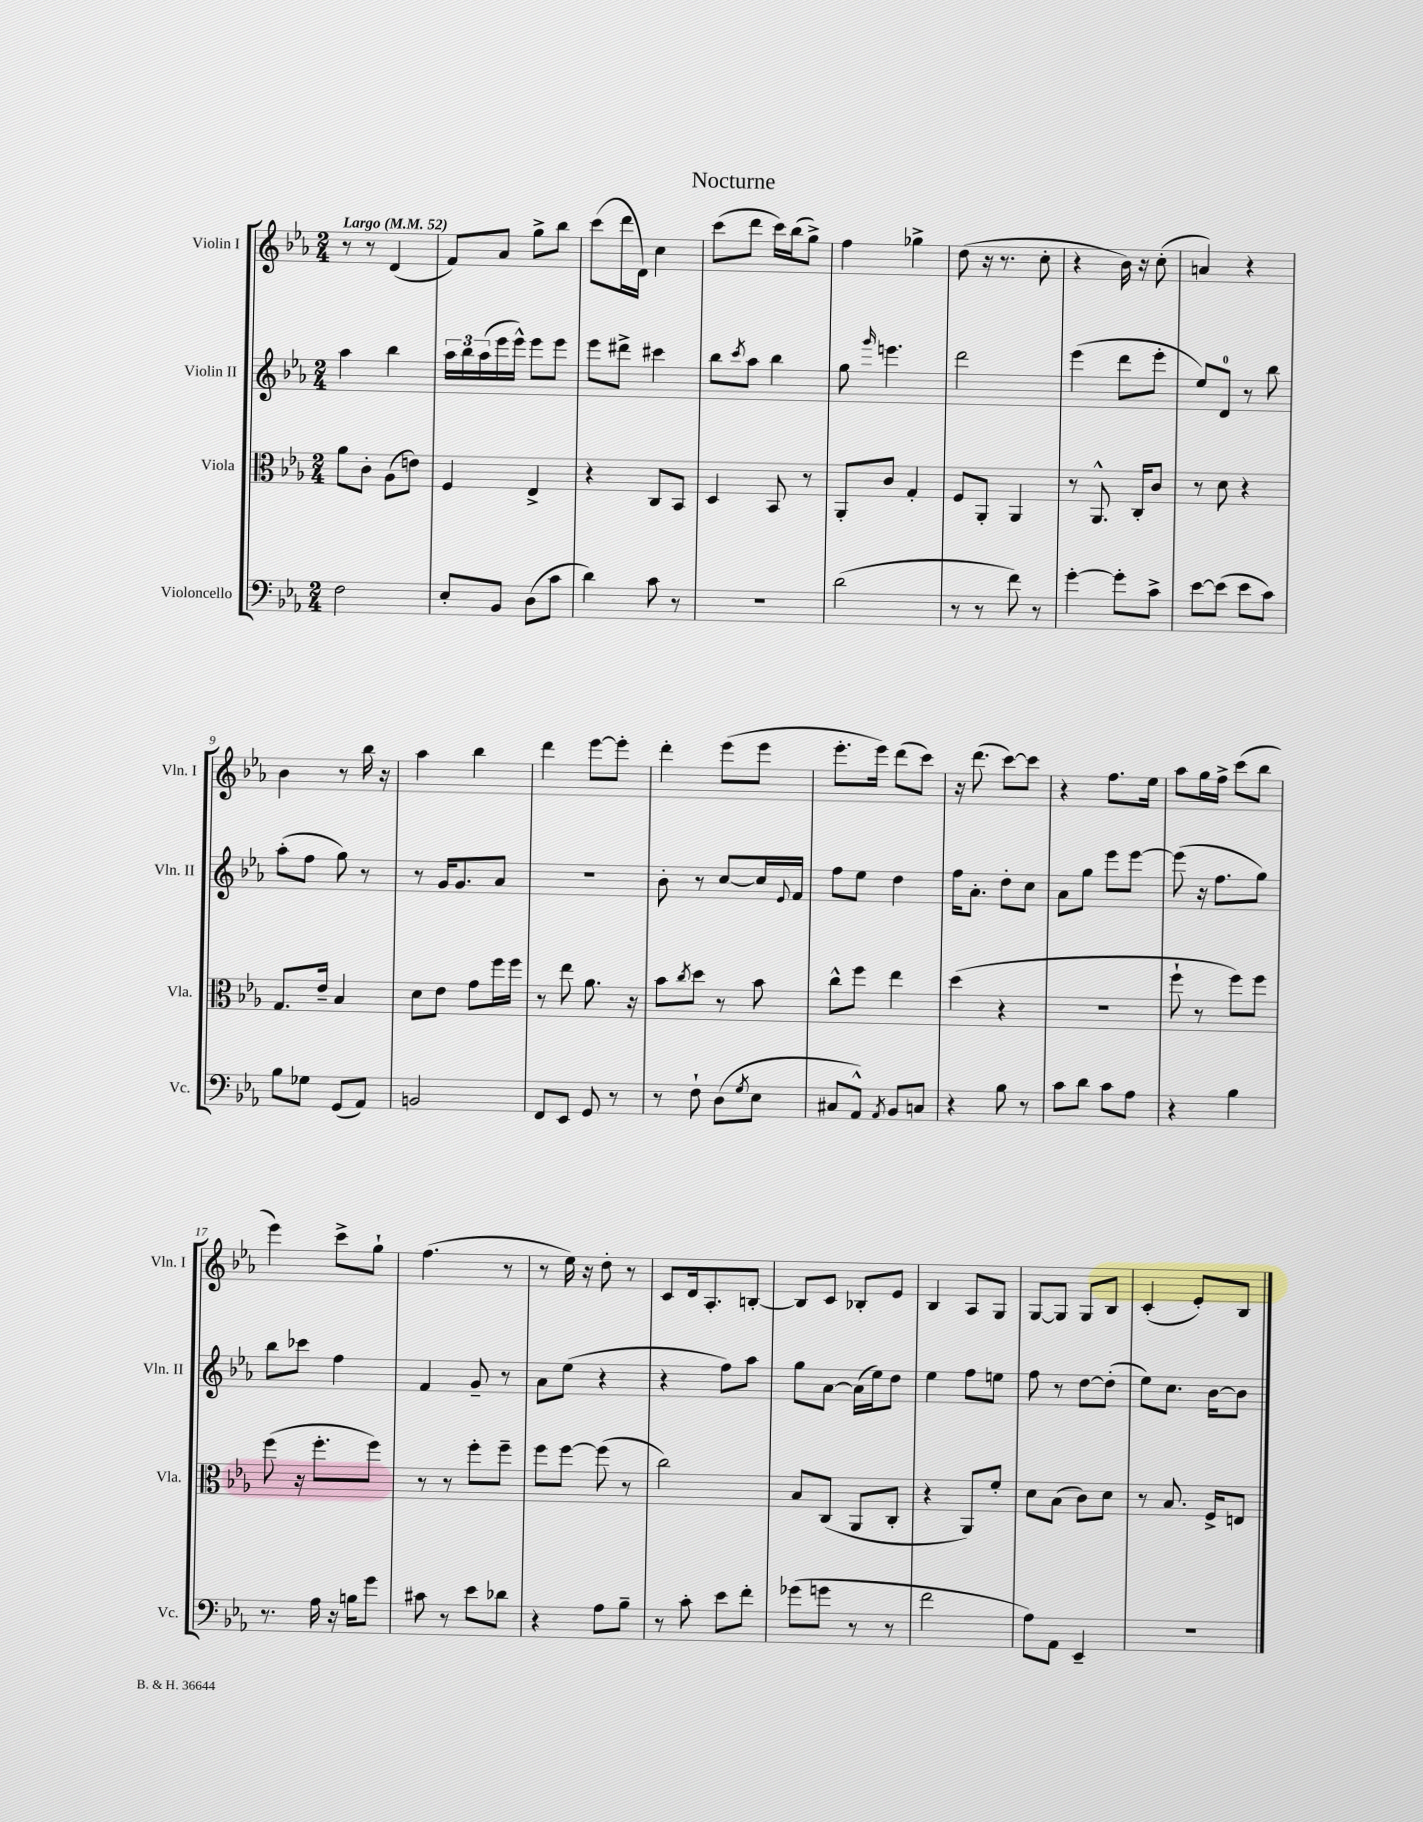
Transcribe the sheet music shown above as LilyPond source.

\header { title = "Nocturne" }
<<
\new StaffGroup <<
\new Staff = "s0" \with { instrumentName = "Violin I" shortInstrumentName = "Vln. I" } {
    \clef treble \key ees \major \numericTimeSignature \time 2/4 \tempo "Largo" 4 = 52
    r8 r8 d'4( |
    f'8) aes'8 g''8-> bes''8 |
    c'''8( d'''16 d'16) c''4 |
    c'''8( d'''8 c'''16) bes''16( g''8->) |
    f''4 ges''4-> |
    d''8( r16 r8. c''8-. |
    r4 bes'16) r16 c''8-.( |
    a'4) r4 |
    bes'4 r8 bes''16 r16 |
    aes''4 bes''4 |
    d'''4 ees'''8~ ees'''8-. |
    d'''4-. ees'''8( ees'''8 |
    ees'''8.-. ees'''16) d'''8( c'''8) |
    r16 d'''8.( c'''8~) c'''8 |
    r4 f''8. ees''16 |
    aes''8 g''16 f''16-> c'''8( bes''8 |
    ees'''4) c'''8-> g''8-! |
    f''4.( r8 |
    r8 ees''16) r16 d''8-. r8 |
    c'8 d'16 aes8.-. b8~-. |
    b8 c'8 bes8-. ees'8 |
    bes4 aes8 g8 |
    g8~ g8 g8 bes8 |
    c'4-.( ees'8-.) bes8 \bar "|." |
}
\new Staff = "s1" \with { instrumentName = "Violin II" shortInstrumentName = "Vln. II" } {
    \clef treble \key ees \major \numericTimeSignature \time 2/4
    aes''4 bes''4 |
    \tuplet 3/2 { aes''16 bes''16 aes''16( } ees'''16 ees'''16-^) ees'''8 ees'''8 |
    ees'''8 dis'''8-> cis'''4 |
    bes''8 \acciaccatura { c'''8 } aes''8 bes''4 |
    g''8 \grace { g'''16 } e'''4. |
    d'''2 |
    ees'''4( d'''8 ees'''8-. |
    ees''8) d'8-0 r8 bes''8 |
    aes''8-.( f''8 g''8) r8 |
    r8 g'16 g'8. aes'8 |
    R2 |
    bes'8-. r8 c''8~ c''16 \appoggiatura { ees'8 } f'16 |
    f''8 ees''8 d''4 |
    f''16 aes'8.-. d''8-. c''8 |
    aes'8 g''8 ees'''8 ees'''8~ |
    ees'''8( r16 f''8. g''8) |
    bes''8 ces'''8 f''4 |
    f'4 g'8-- r8 |
    aes'8 ees''8( r4 |
    r4 f''8) aes''8 |
    g''8 aes'8~ aes'16( ees''16) d''8 |
    ees''4 f''8 e''8 |
    f''8 r8 d''8~ d''8-.( |
    ees''8) c''8. bes'16~ bes'8 \bar "|." |
}
\new Staff = "s2" \with { instrumentName = "Viola" shortInstrumentName = "Vla." } {
    \clef alto \key ees \major \numericTimeSignature \time 2/4
    aes'8 c'8-. aes8( e'8) |
    f4 ees4-> |
    r4 c8 bes,8 |
    d4 bes,8 r8 |
    aes,8-. c'8 g4-. |
    f8 aes,8-. aes,4 |
    r8 aes,8.-^ c16-. c'8 |
    r8 d'8 r4 |
    g8. ees'16-- bes4 |
    d'8 ees'8 g'8 f''16 f''16 |
    r8 ees''8 aes'8. r16 |
    bes'8 \acciaccatura { c''8 } d''8 r8 bes'8 |
    c''8-^ f''8 ees''4 |
    d''4( r4 |
    R2 |
    f''8-! r8 f''8) f''8 |
    f''8( r16 f''8.-. f''8) |
    r8 r8 f''8-. f''8-- |
    f''8 f''8~ f''8( r8 |
    c''2) |
    bes8 c8( aes,8 c8-. |
    r4 aes,8) f'8-. |
    d'8 bes8( c'8) d'8 |
    r8 bes8. f16-> e8 \bar "|." |
}
\new Staff = "s3" \with { instrumentName = "Violoncello" shortInstrumentName = "Vc." } {
    \clef bass \key ees \major \numericTimeSignature \time 2/4
    f2 |
    ees8-. bes,8 d8( c'8 |
    d'4) c'8 r8 |
    R2 |
    d'2( |
    r8 r8 f'8) r8 |
    g'4~-. g'8-. c'8-> |
    ees'8~ ees'8( ees'8 c'8) |
    bes8 ges8 g,8( aes,8) |
    b,2 |
    f,8 ees,8 g,8 r8 |
    r8 f8-! d8( \acciaccatura { g8 } ees8 |
    cis8 aes,8-^) \acciaccatura { aes,8 } bes,8 c8 |
    r4 bes8 r8 |
    c'8 d'8 c'8 aes8 |
    r4 bes4 |
    r8. aes16 r16 b16 g'8 |
    cis'8 r8 ees'8 des'8 |
    r4 aes8 bes8-- |
    r8 c'8-. ees'8 f'8-. |
    ges'8( g'8 r8 r8 |
    f'2 |
    aes8) aes,8 ees,4-- |
    R2 \bar "|." |
}
>>
>>
